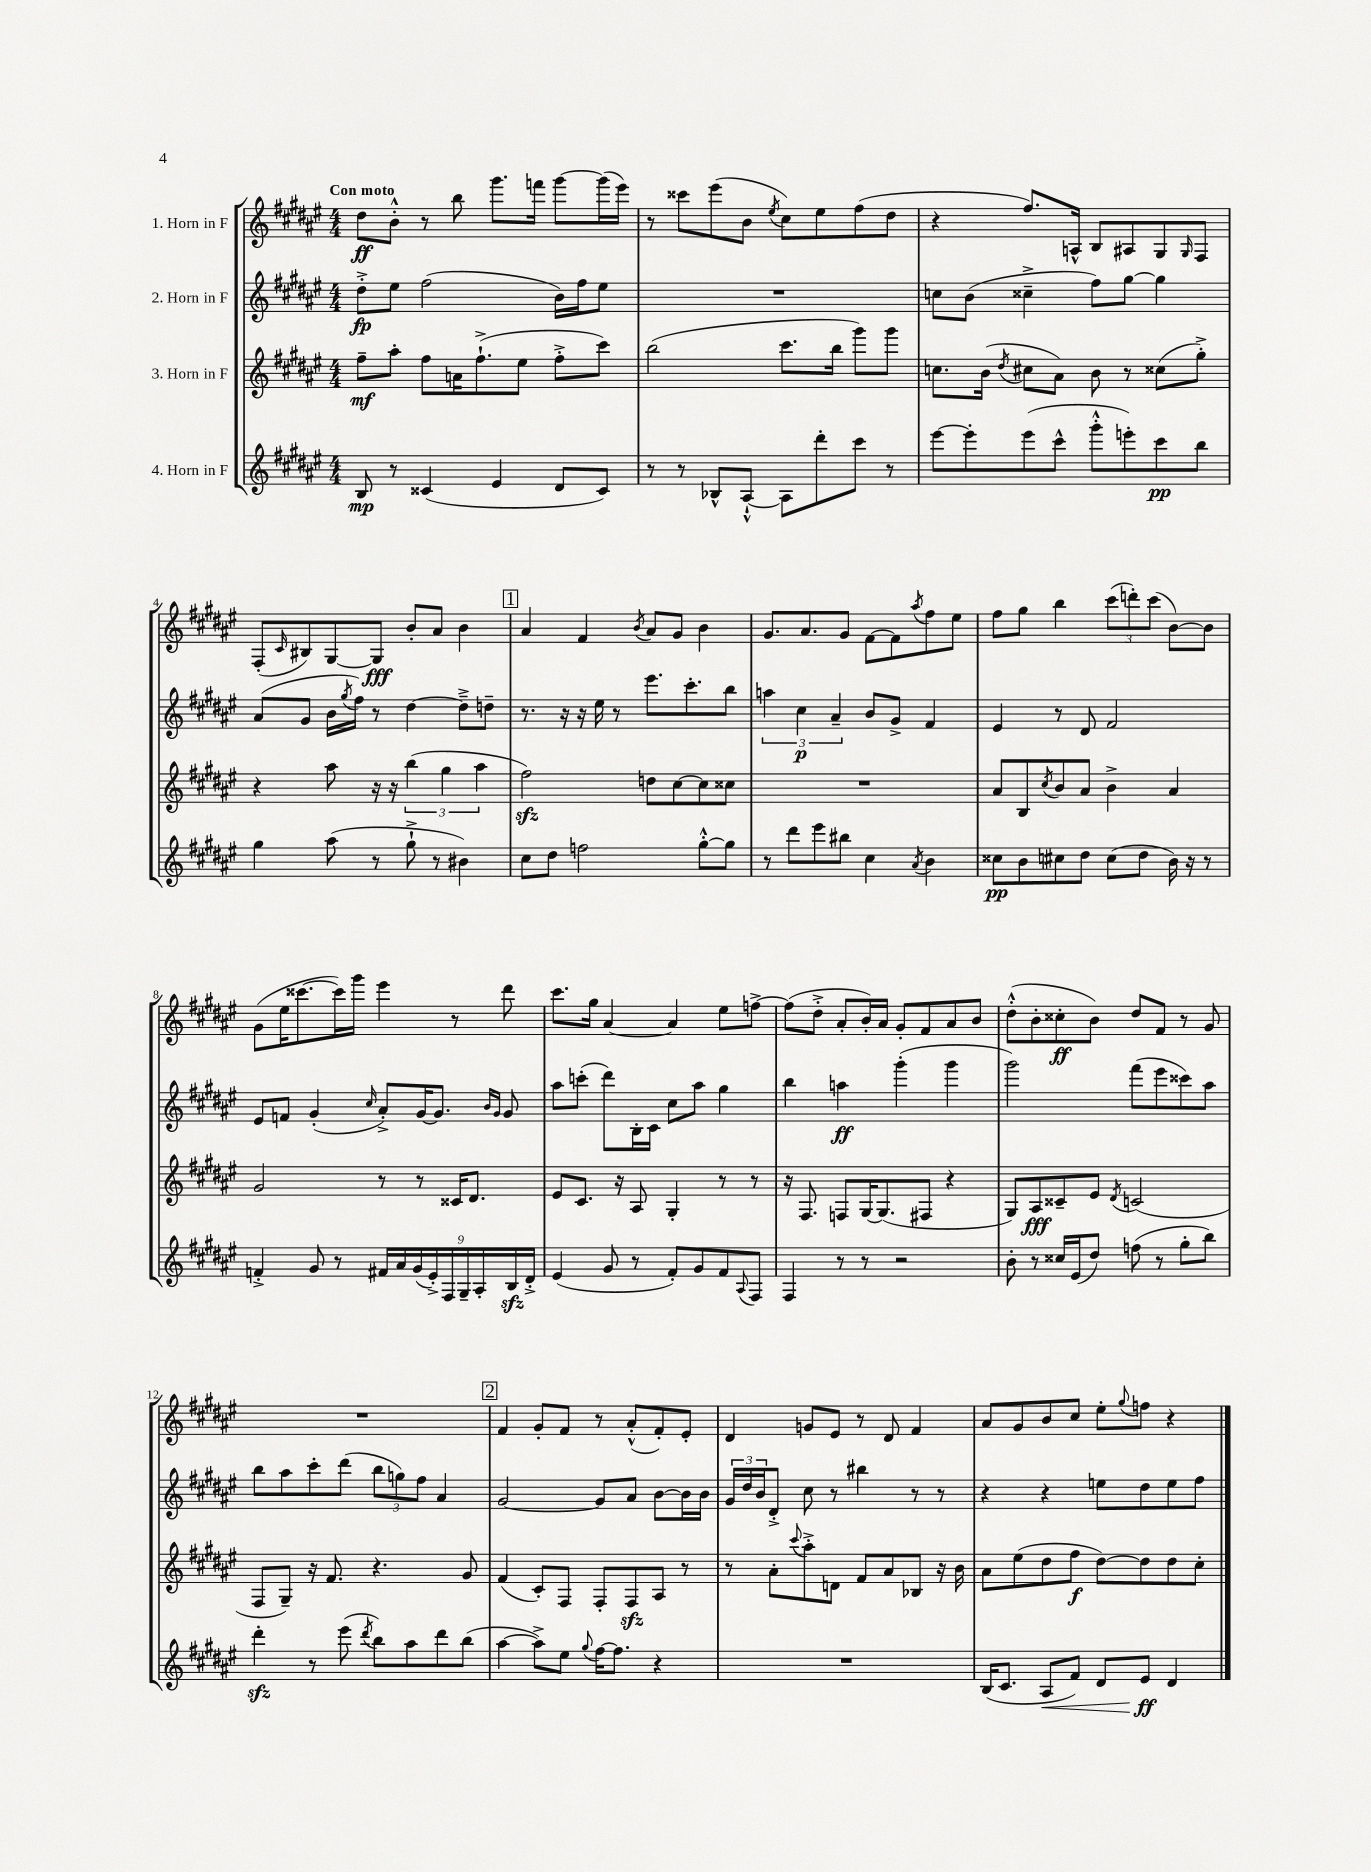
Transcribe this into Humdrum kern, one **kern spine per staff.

**kern	**kern	**kern	**kern
*staff4	*staff3	*staff2	*staff1
*clefG2	*clefG2	*clefG2	*clefG2
*k[f#c#g#d#a#e#]	*k[f#c#g#d#a#e#]	*k[f#c#g#d#a#e#]	*k[f#c#g#d#a#e#]
*M4/4	*M4/4	*M4/4	*M4/4
8B	8ff#~	8dd#'^	8dd#
8r	8aa#'	8ee#	8b'^^
(4c##	8ff#	(2ff#	8r
.	16a	.	8bb
.	(8.ff#`^	.	.
4e#	.	.	8.ggg#
.	8ee#	.	.
.	.	.	16fff
8d#	8ff#'^	16b)	[8ggg#
.	.	16ff#	.
8c##)	8ccc#)	8ee#	(16ggg#]
.	.	.	16eee#)
=	=	=	=
8r	(2bb	1r	8r
8r	.	.	8ccc##
8B-^^	.	.	(8eee#
[8A#`^^	.	.	8b
.	.	.	8qee#
8A#]	8.ccc#	.	8cc#)
8ddd#'	.	.	8ee#
.	16bb	.	.
8ccc#	8ggg#)	.	(8ff#
8r	8ggg#	.	8dd#
=	=	=	=
[8eee#	8.cc	8cc	4r
8eee#']	.	(8b	.
.	(16b	.	.
.	8qdd#	.	.
(8eee#	8cc#	4cc##~^	8.ff#)
8ccc#^^	8a#)	.	.
.	.	.	16A^^
8ggg#'^^	8b	8ff#)	8B
8eee')	8r	[8gg#	8A#
8ccc#	(8cc##	4gg#]	8G#
.	.	.	16qqG#
8bb	8gg#'^)	.	8F#
=	=	=	=
4gg#	4r	(8a#	(8F#'
.	.	.	16qqc#
.	.	8g#	8B#)
(8aa#	8aa#	16b	[8G#
.	.	8qgg#	.
.	.	16ff#)	.
8r	16r	8r	8G#]
.	16r	.	.
8gg#`^	(6bb	[4dd#	8b'
8r	.	.	8a#
.	6gg#	.	.
4b#)	.	8dd#~^]	4b
.	6aa#	.	.
.	.	8dd~	.
=	=	=	=
8cc#	2ff#)	8.r	4a#
8dd#	.	.	.
.	.	16r	.
2ff	.	16r	4f#
.	.	16ee#	.
.	.	8r	.
.	.	.	8qb
.	8dd	8.eee#	8a#
.	[8cc#	.	8g#
.	.	8.ccc#'	.
[8gg#'^^	8cc#]	.	4b
8gg#]	8cc##	8bb	.
=	=	=	=
8r	1r	6aa	8.g#
8ddd#	.	.	.
.	.	6cc#	.
.	.	.	8.a#
8eee#	.	.	.
.	.	6a#~	.
8bb#	.	.	8g#
4cc#	.	8b	[8f#
.	.	8g#^	8f#]
8qa#	.	.	8qaa#
4b	.	4f#	8ff#
.	.	.	8ee#
=	=	=	=
8cc##	8a#	4e#	8ff#
8b	8B	.	8gg#
.	8qcc#	.	.
8cc#	8b	8r	4bb
8dd#	8a#	8d#	.
(8cc#	4b^	2f#	(12ccc#
.	.	.	12ddd')
8dd#	.	.	.
.	.	.	(12ccc#
16b)	4a#	.	[8b)
16r	.	.	.
8r	.	.	8b]
=	=	=	=
4f'^	2g#	8e#	(8g#
.	.	8f	16ee#
.	.	.	[8.ccc##
8g#	.	(4g#'	.
8r	.	.	16ccc##])
.	.	.	16ggg#
.	.	16qqcc#	.
18f#	8r	8a#'^)	4eee#
18a#	.	.	.
(18g#	.	.	.
.	8r	[16g#	.
18e#'^)	.	.	.
.	.	8.g#]	.
18F#	.	.	.
.	16c##	.	8r
18G#~	.	.	.
.	8.d#	.	.
18A#'	.	.	.
.	.	16qqb	.
.	.	16qqg#	.
.	.	8g#	8ddd#
18B	.	.	.
18d#'^	.	.	.
=	=	=	=
(4e#	8e#	8aa#	8.ccc#
.	8.c#	(8ccc'	.
.	.	.	16gg#
8g#	.	8ddd#)	[4a#
.	16r	.	.
8r	8A#	16B'	.
.	.	16c#	.
8f#')	4G#'	8cc#	4a#]
8g#	.	8aa#	.
8f#	8r	4gg#	8ee#
8qqA#	.	.	.
8F#	8r	.	[8ff^
=	=	=	=
4F#	16r	4bb	(8ff]
.	8.F#	.	.
.	.	.	8dd#'^
8r	8F	4aa	8a#'
8r	[16G#	.	16b')
.	(8.G#]	.	16a#
2r	.	(4ggg#'	8g#'
.	8F#	.	8f#
.	4r	4ggg#	8a#
.	.	.	8b
=	=	=	=
8b'	8G#)	2ggg#)	(8dd#'^^
8r	8A#	.	8b'
16cc##	8c##~	.	8cc##'
(16e#	.	.	.
8dd#)	8e#	.	8b)
.	8qd#	.	.
(8ff	(2c	(8fff#	8dd#
8r	.	8eee#	8f#
8gg#'	.	8ccc##)	8r
8bb)	.	8aa#	8g#
=	=	=	=
4ddd#'	8F#	8bb	1r
.	8G#~)	8aa#	.
8r	16r	8ccc#'	.
.	8.f#	.	.
(8eee#	.	(8ddd#	.
8qddd#	.	.	.
8bb)	4.r	12bb	.
.	.	12gg)	.
8aa#	.	.	.
.	.	12ff#	.
8ddd#	.	4a#	.
(8bb	8g#	.	.
=	=	=	=
[4aa#	(4f#	[2g#	4f#
8aa#^])	8c#')	.	8g#'
8ee#	8F#	.	8f#
8qqgg#	.	.	.
[16ff#	8F#'	8g#]	8r
8.ff#]	.	.	.
.	8F#	8a#	(8a#'^^
4r	8A#	[8b	8f#')
.	8r	16b]	8e#'
.	.	16b	.
=	=	=	=
1r	8r	24g#	4d#
.	.	24dd#	.
.	.	24b	.
.	8a#'	8d#'^	.
.	8qqccc#	.	.
.	8aa#'^	8cc#	8g
.	8d	8r	8e#
.	8f#	4bb#	8r
.	8a#	.	8d#
.	8B-	8r	4f#
.	16r	8r	.
.	16b	.	.
=	=	=	=
(16B	8a#	4r	8a#
8.c#	.	.	.
.	(8ee#	.	8g#
8A#	8dd#	4r	8b
8f#)	8ff#	.	8cc#
8d#	[8dd#)	8ee	8ee#'
.	.	.	8qqgg#
8e#	8dd#]	8dd#	8ff
4d#	8dd#	8ee	4r
.	8cc#'	8ff#	.
==	==	==	==
*-	*-	*-	*-
